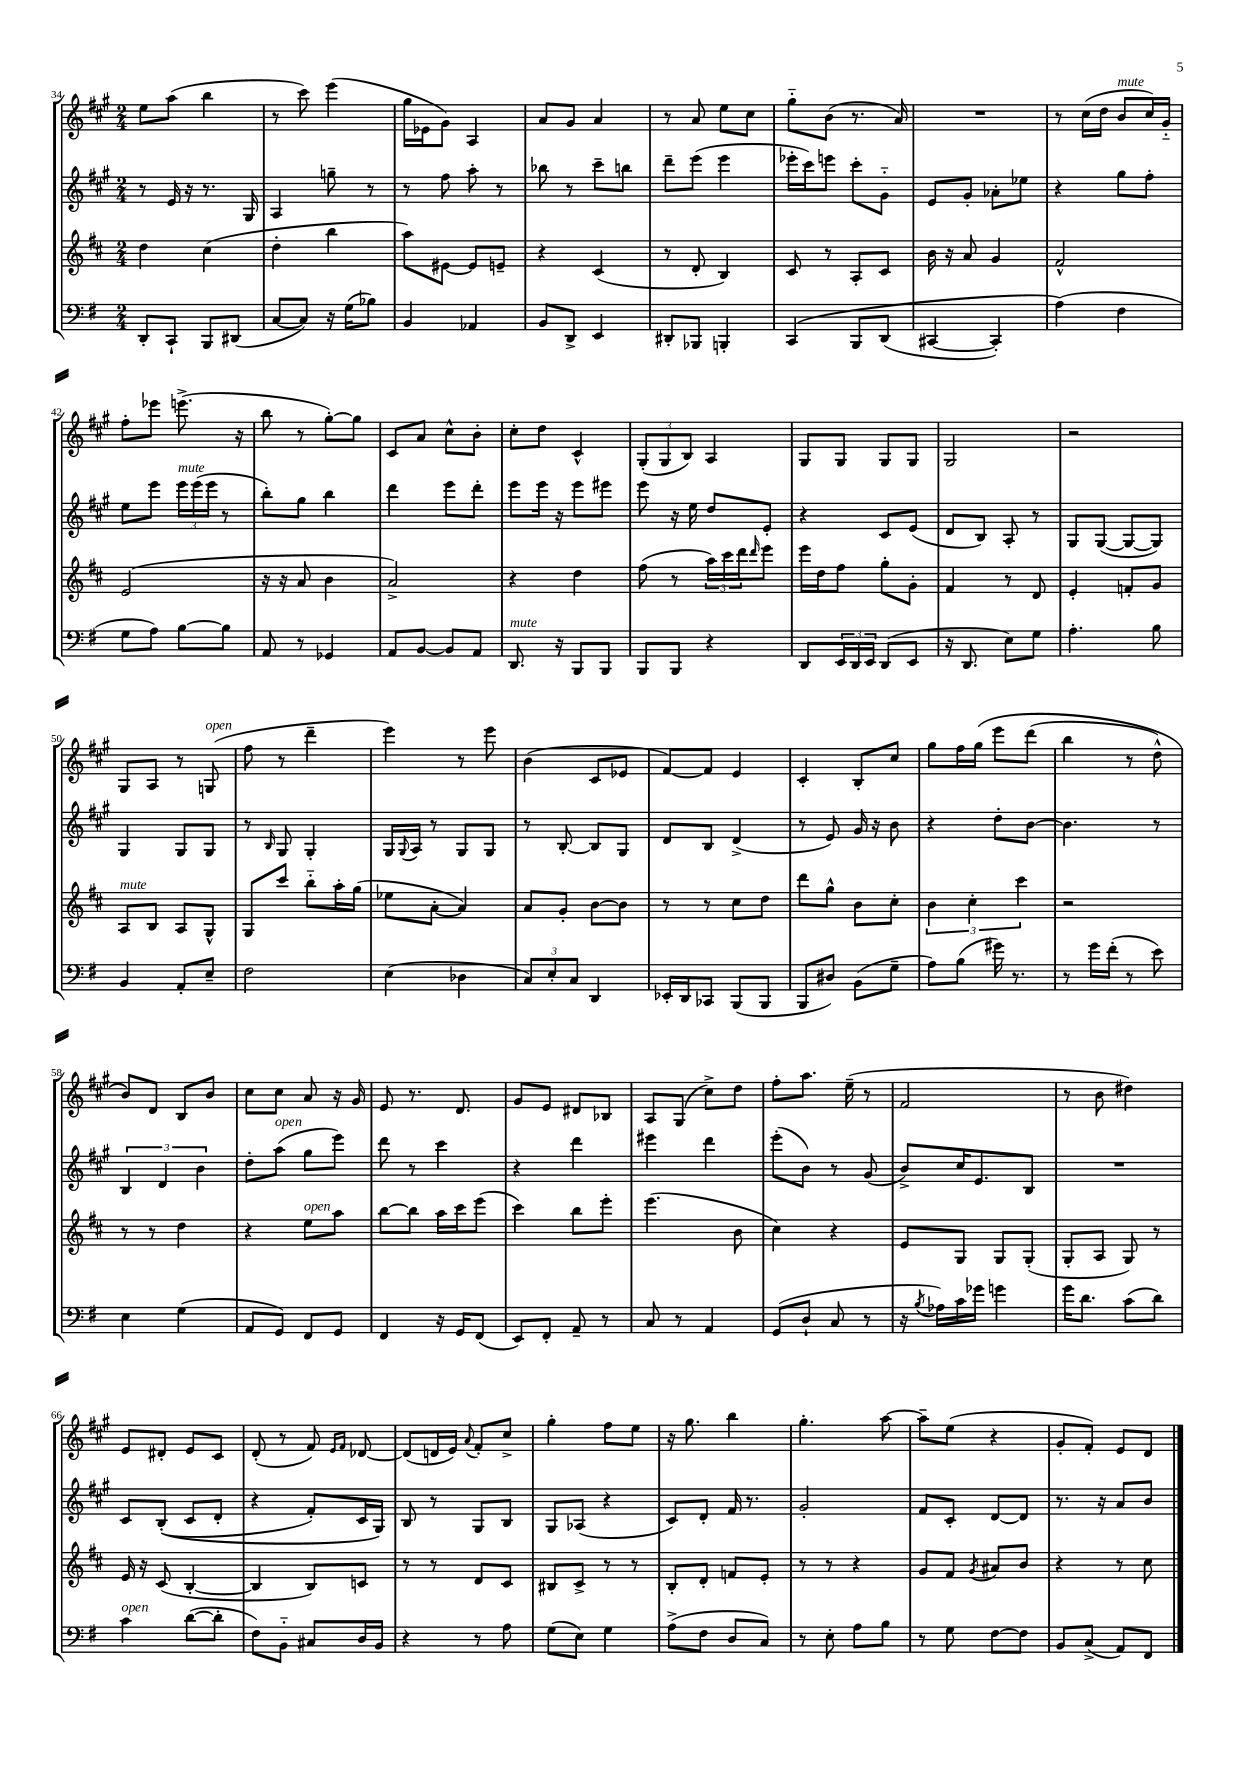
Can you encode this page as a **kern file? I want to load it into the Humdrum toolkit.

**kern	**kern	**kern	**kern
*part4	*part3	*part2	*part1
*staff4	*staff3	*staff2	*staff1
*clefF4	*clefG2	*clefG2	*clefG2
*k[f#]	*k[f#c#]	*k[f#c#g#]	*k[f#c#g#]
*M2/4	*M2/4	*M2/4	*M2/4
=34	=34	=34	=34
8DD'/L	4dd\	8r	8ee\L
8CC`/J	.	16e/	(8aa\J
.	.	16r	.
8BBB/L	(4cc#\	8.r	4bb\
(8DD#X/J	.	.	.
.	.	16G#/	.
=35	=35	=35	=35
[8C/L	4dd'\	4A/	8r
8C/J])	.	.	8ccc#\)
16r	4bb\	8ggn~\	(4eee\
(16G\KL	.	.	.
8B-X\J)	.	8r	.
=36	=36	=36	=36
4BB/	8aa\L)	8r	16gg#\LL
.	.	.	16e-X\J
.	[8e#X\J	8ff#\	8g#\J)
4AA-X/	8e#/L]	8aa'\	4A/
.	8en~/J	8r	.
=37	=37	=37	=37
8BB/L	4r	8bb-X\	8a/L
8DD^/J	.	8r	8g#/J
4EE/	(4c#/	8ccc#~\L	4a/
.	.	8bbn\J	.
=38	=38	=38	=38
8DD#X'/L	8r	8ddd~\L	8r
8BBB-X/J	8d'/	(8eee\J	8a/
4BBBn'/	4B/)	4eee\	8ee\L
.	.	.	8cc#\J
=39	=39	=39	=39
(4CC/	8c#/	16eee-X'\LL	8gg#\L
.	.	16ccc#\J)	.
.	8r	8eeen\J	(8b\J
8BBB/L	8A'/L	8ccc#'\L	8.r
(8DD/J	8c#/J	8g#\J	.
.	.	.	16a/)
=40	=40	=40	=40
[4CC#X/	16b\	8e/L	2r
.	16r	.	.
.	8a/	8g#'/J	.
4CC#'/])	4g/	8a-X'\L	.
.	.	8ee-X\J	.
=41	=41	=41	=41
(4A\)	2f#^^/	4r	8r
.	.	.	(16cc#\LL
.	.	.	16dd\JJ
!	!	!	!LO:TX:a:i:t=mute
4F#\	.	8gg#\L	8b/L
.	.	8ff#'\J	16cc#/L)
.	.	.	16g#/JJ
!!LO:LB:g=z
=42	=42	=42	=42
8G\L	(2e/	8ee\L	8ff#'\L
8A\J)	.	8eee\J	8eee-X\J
!	!	!LO:TX:a:i:t=mute	!
[8B\L	.	24eee\LL	(8.eeen^\
.	.	(24eee\	.
.	.	24eee\JJ	.
8B\J]	.	8r	.
.	.	.	16r
=43	=43	=43	=43
8AA/	16r	8bb'\L)	8bb\
.	16r	.	.
8r	8a/	8gg#\J	8r
4GG-X/	4b\	4bb\	[8gg#'\L)
.	.	.	8gg#\J]
=44	=44	=44	=44
8AA/L	2a^/)	4ddd\	8c#/L
[8BB/J	.	.	8a/J
8BB/L]	.	8eee\L	8cc#^^\L
8AA/J	.	8ddd'\J	8b'\J
=45	=45	=45	=45
!LO:TX:a:i:t=mute	!	!	!
8.DD/	4r	8eee\L	8cc#'\L
.	.	16eee\Jk	8dd\J
16r	.	16r	.
8BBB/L	4dd\	8eee\L	4c#^^/
8BBB/J	.	8eee#X\J	.
=46	=46	=46	=46
8BBB/L	(8ff#\	8eee\	(12G#'/L
.	.	.	12G#/
8BBB/J	8r	16r	.
.	.	.	12B/J)
.	.	16ee\	.
4r	24aa\LL)	8dd/L	4A/
.	24ccc#\	.	.
.	24ddd\J	.	.
.	16qqddd/	.	.
.	8eee\J	8e'/J	.
=47	=47	=47	=47
8DD/L	16eee\LL	4r	8G#/L
.	16dd\J	.	.
24EE/L	8ff#\J	.	8G#/J
24DD/	.	.	.
24EE/JJ	.	.	.
(8DD/L	8gg'\L	8c#/L	8G#/L
8EE/J	8g'\J	(8e/J	8G#/J
=48	=48	=48	=48
16r	4f#/	8d/L	2G#/
8.DD/	.	.	.
.	.	8B/J)	.
8E\L)	8r	8A'/	.
8G\J	8d/	8r	.
=49	=49	=49	=49
4.A'\	4e'/	8G#/L	2r
.	.	([8G#/J	.
.	8fn'/L	8G#/L_	.
8B\	8g/J	8G#/J])	.
!!LO:LB:g=z
=50	=50	=50	=50
!	!LO:TX:a:i:t=mute	!	!
4BB/	8A/L	4G#/	8G#/L
.	8B/J	.	8A/J
8AA'/L	8A/L	8G#/L	8r
!	!	!	!LO:TX:a:i:t=open
8E~/J	8G^^/J	8G#/J	(8Gn/
=51	=51	=51	=51
2F#\	8G/L	8r	8ff#\
.	.	16qqB/	.
.	8ccc#/J	8G#/	8r
.	8bb\L	4G#'/	4ddd~\
.	16aa'\L	.	.
.	(16gg\JJ	.	.
=52	=52	=52	=52
(4E\	8ee-X\L	16G#/LL	4eee\)
.	.	8qqG#/	.
.	.	16A/JJ	.
.	[8a'\J	8r	.
4D-X\	4a/])	8G#/L	8r
.	.	8G#/J	8eee\
=53	=53	=53	=53
12C/L)	8a/L	8r	(4b\
12E'/	.	.	.
.	8g'/J	[8B'/	.
12C/J	.	.	.
4DD/	[8b\L	8B/L]	8c#/L
.	8b\J]	8G#/J	8e-X/J
=54	=54	=54	=54
16EE-X'/LL	8r	8d/L	[8f#/L)
16DD/J	.	.	.
8CC-X/J	8r	8B/J	8f#/J]
(8BBB/L	8cc#\L	(4d^/	4e/
8BBB/J	8dd\J	.	.
=55	=55	=55	=55
8BBB/L	8ddd\L	8r	4c#'/
8D#X/J)	8gg^^\J	8e/)	.
(8BB\L	8b\L	16g#/	8B'/L
.	.	16r	.
8G~\J	8cc#'\J	8b\	8cc#/J
=56	=56	=56	=56
8A\L)	6b\	4r	8gg#\L
(8B\J	.	.	16ff#\L
.	6cc#'\	.	.
.	.	.	(16gg#\JJ
16g#X\)	.	8dd'\L	8eee\L
8.r	.	.	.
.	6ccc#\	.	.
.	.	[8b\J	(8ddd\J
=57	=57	=57	=57
8r	2r	4.b\]	4bb\
16g\LL	.	.	.
(16f#'\JJ	.	.	.
8r	.	.	8r
8e\)	.	8r	8dd^^\)
!!LO:LB:g=z
=58	=58	=58	=58
4E\	8r	6B/	8b/L)
.	8r	.	8d/J
.	.	6d/	.
(4G\	4dd\	.	8B/L
.	.	6b\	.
.	.	.	8b/J
=59	=59	=59	=59
8AA/L	4r	8dd'\L	8cc#\L
!	!	!LO:TX:a:i:t=open	!
8GG/J)	.	(8aa\J	8cc#\J
!	!LO:TX:a:i:t=open	!	!
8FF#/L	8ee\L	8gg#\L	8a/
8GG/J	8aa\J	8eee\J)	16r
.	.	.	16g#/
=60	=60	=60	=60
4FF#/	[8bb\L	8ddd\	8e/
.	8bb\J]	8r	8.r
16r	16aa\LL	4ccc#\	.
16GG/KL	16ccc#\J	.	8.d/
(8FF#/J	(8eee\J	.	.
=61	=61	=61	=61
8EE/L)	4ccc#\)	4r	8g#/L
8FF#'/J	.	.	8e/J
8AA~/	8bb\L	4ddd\	8d#X/L
8r	8eee'\J	.	8B-X/J
=62	=62	=62	=62
8C/	(4.eee\	4eee#X\	8A/L
8r	.	.	(8G#/J
4AA/	.	4ddd\	8cc#^\L)
.	8b\	.	8dd\J
=63	=63	=63	=63
(8GG/L	4cc#\)	(8eee'\L	8ff#'\L
8D`/J	.	8b\J)	8.aa\J
8C/	4r	8r	.
.	.	.	(16ee~\
8r	.	(8g#/	8r
=64	=64	=64	=64
16r	8e/L	8b^/L)	2f#/
8qB/	.	.	.
16A-X\LL)	.	.	.
16c\	8G/J	16cc#/K	.
16g-X\JJ	.	8.e/	.
4gn\	8G/L	.	.
.	(8G'/J	8B/J	.
=65	=65	=65	=65
16g\KL	8G'/L	2r	8r
8.d\J	.	.	.
.	8A/J	.	8b\
(8c\L	8G/)	.	4dd#X\)
8d\J)	8r	.	.
!!LO:LB:g=z
=66	=66	=66	=66
!LO:TX:a:i:t=open	!	!	!
4c\	16e/	8c#/L	8e/L
.	16r	.	.
.	(8c#/	((8B'/J	8d#X'/J
([8d\L	[4B'/	8c#/L	8e/L
8d'\J]	.	8d'/J	8c#/J
=67	=67	=67	=67
8F#\L)	4B/]	4r	(8d'/
8BB\J	.	.	8r
8C#X/L	8B/L)	8f#'/L)	8f#/)
.	.	.	16qqe/LL
.	.	.	16qqf#/JJ
16D/L	8cn/J	16c#/L	[8d-X/
16BB/JJ	.	16G#/JJ)	.
=68	=68	=68	=68
4r	8r	8B/	(8d-/L]
.	8r	8r	16dn/L
.	.	.	16e/JJ)
.	.	.	8qqa/
8r	8d/L	8G#/L	8f#'/L
8A\	8c#/J	8B/J	8cc#^/J
=69	=69	=69	=69
(8G\L	8B#X/L	8G#/L	4gg#'\
8E\J)	8c#^/J	(8A-X/J	.
4G\	8r	4r	8ff#\L
.	8r	.	8ee\J
=70	=70	=70	=70
(8A^\L	8B'/L	8c#/L)	16r
.	.	.	8.gg#\
8F#\J	8d'/J	8d'/J	.
8D/L	8fn/L	16f#/	4bb\
.	.	8.r	.
8C/J)	8e'/J	.	.
=71	=71	=71	=71
8r	8r	2g#'/	4.gg#'\
8E'\	8r	.	.
8A\L	4r	.	.
8B\J	.	.	[8aa\
=72	=72	=72	=72
8r	8g/L	8f#/L	8aa~\L]
8G\	8f#/J	8c#'/J	(8ee\J
.	8qg/	.	.
[8F#\L	8a#X/L	[8d/L	4r
8F#\J]	8b/J	8d/J]	.
=73	=73	=73	=73
8BB/L	4r	8.r	8g#'/L
(8C^/J	.	.	8f#'/J)
.	.	16r	.
8AA/L)	8r	8a/L	8e/L
8FF#/J	8cc#\	8b/J	8d/J
==	==	==	==
*-	*-	*-	*-
